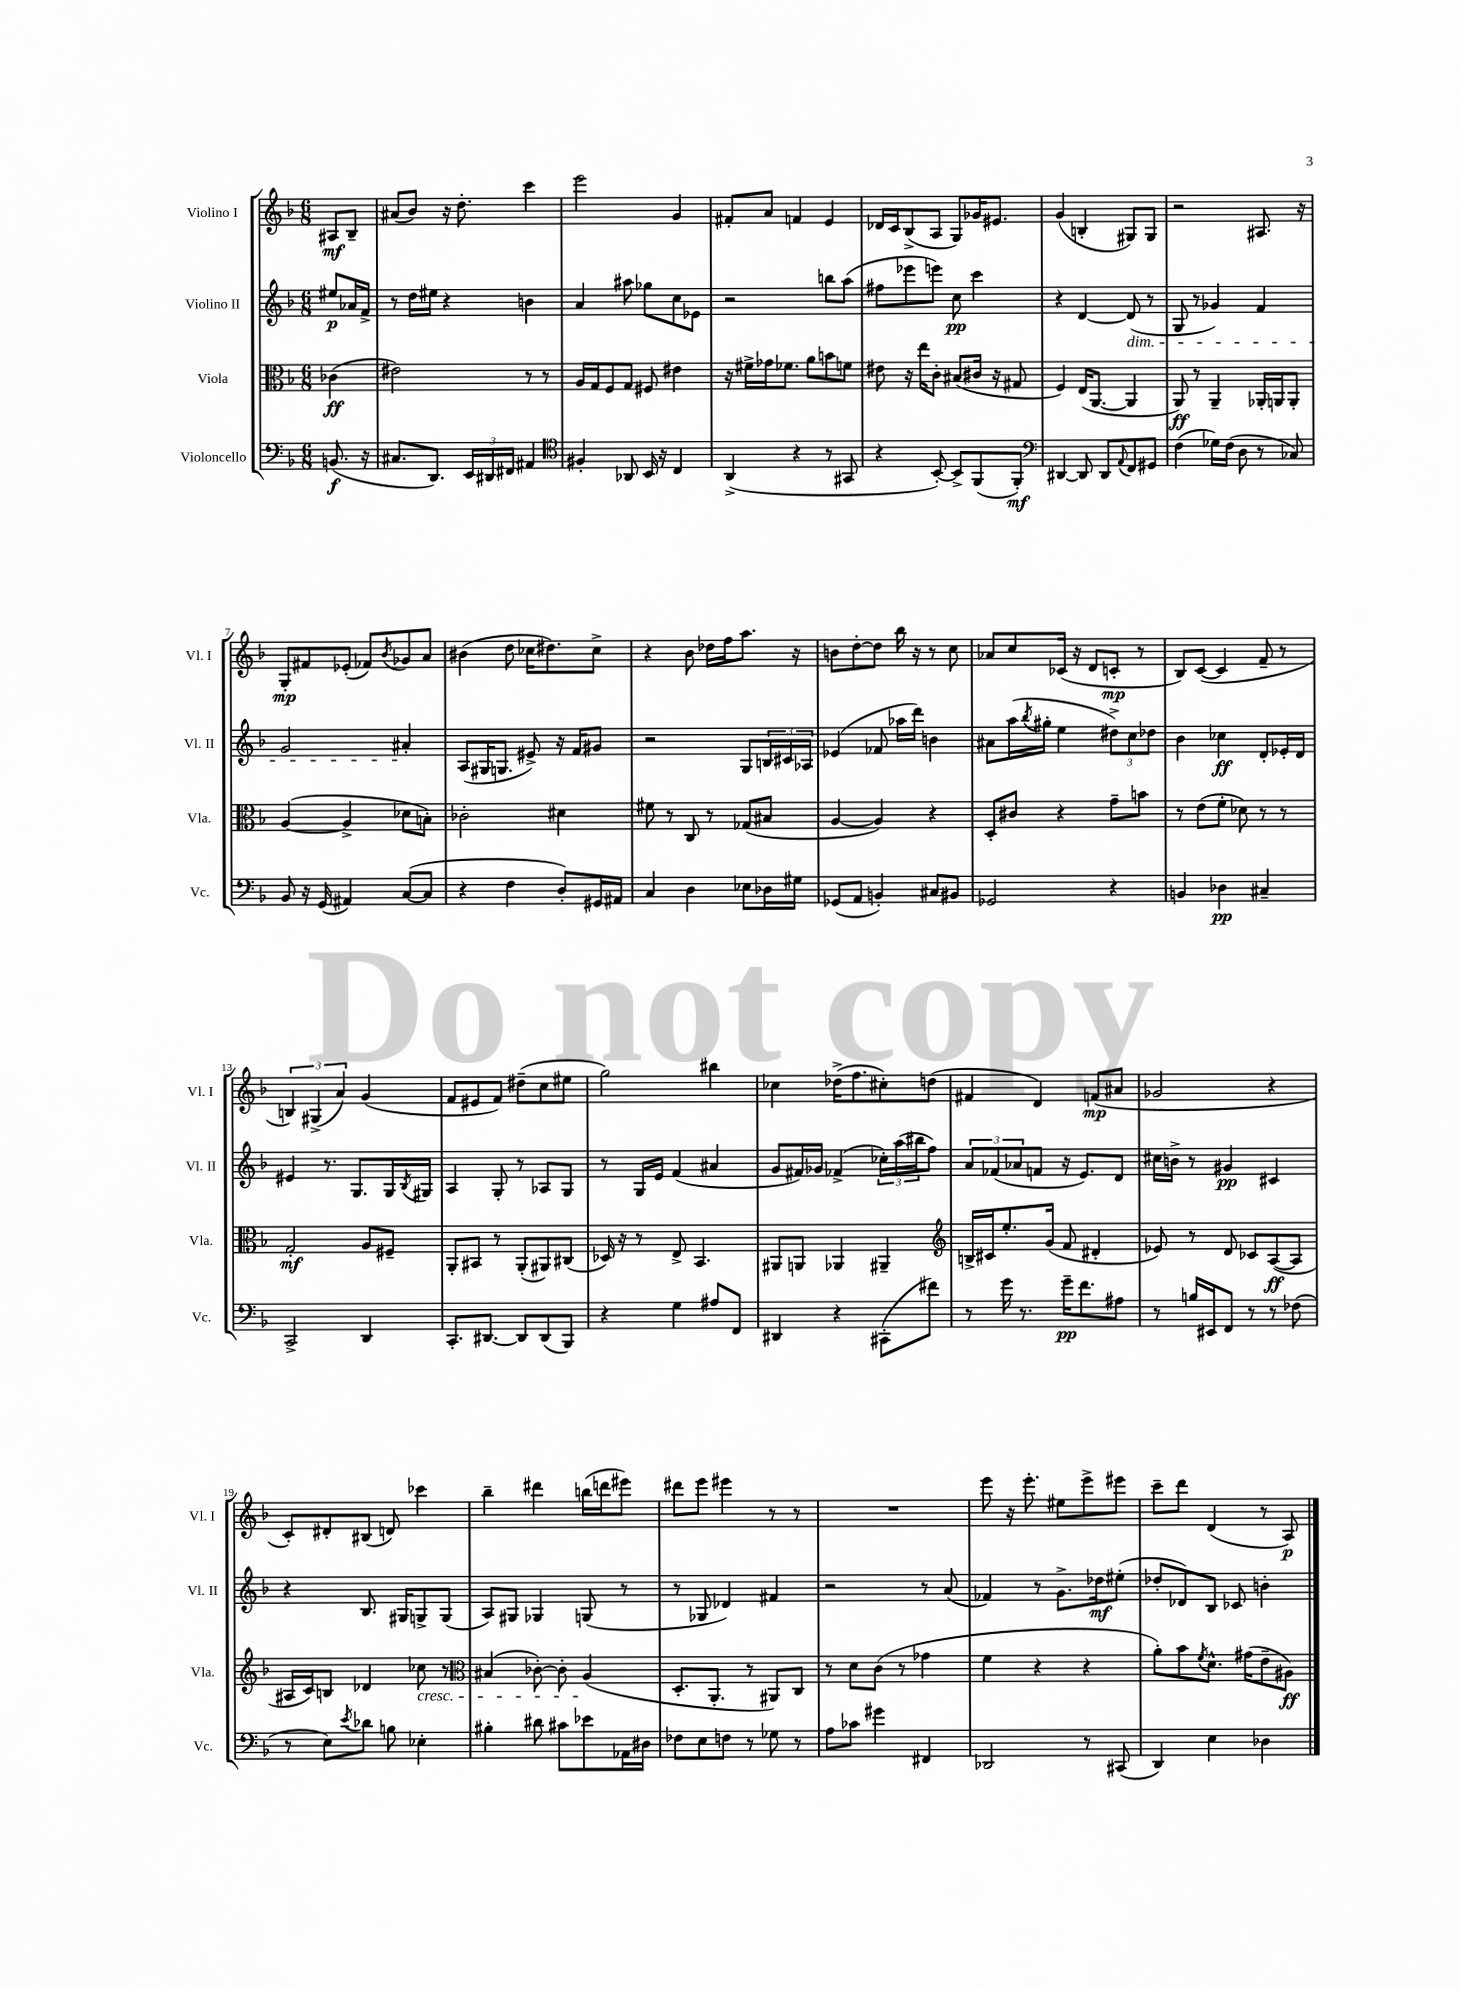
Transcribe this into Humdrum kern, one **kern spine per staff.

**kern	**kern	**kern	**kern
*staff4	*staff3	*staff2	*staff1
*clefF4	*clefC3	*clefG2	*clefG2
*k[b-]	*k[b-]	*k[b-]	*k[b-]
*M6/8	*M6/8	*M6/8	*M6/8
(8.BB	(4c-	8ee#	8A#
.	.	16a-	8B-~
16r	.	16f^	.
=	=	=	=
8.C#	2e#)	8r	(8a#
.	.	16dd	8b-)
8.DD)	.	16ee#	.
.	.	4r	16r
.	.	.	8.dd'
24EE	.	.	.
24DD#	.	.	.
24FF#	.	.	.
4AA#	8r	4b	4ccc
.	8r	.	.
=	=	=	=
*clefC4	*	*	*
4F#'	16A	4a	2eee
.	16G	.	.
.	8F	.	.
8AA-	8G	8aa#	.
16BB-	8F#	8gg-	.
16r	.	.	.
4C	4e#	8cc	4g
.	.	8e-	.
=	=	=	=
(4AA^	16r	2r	8f#'
.	16f#^	.	.
.	16g-	.	8a
.	8.f-	.	.
4r	.	.	4f
.	8a	.	.
8r	8b	8bb	4e
8GG#	8f	(8aa	.
=	=	=	=
4r	8e#	8ff#	16d-
.	.	.	16c
.	16r	8eee-	(8B-^
.	16ee	.	.
[8BB-')	8c'	8eee)	8A
8BB-^]	(8B#	8cc	8G)
(8FF	16c#	4ccc	16g-
.	16r	.	8.e#
8FF')	8G#	.	.
=	=	=	=
*clefF4	*	*	*
[4DD#	4F)	4r	(4g
8DD#]	(16E	[4d	4B'
.	[8.AA	.	.
8DD#	.	.	.
8qqAA	.	.	.
8FF	4AA]	(8d]	8G#)
8GG#	.	8r	8G#
=	=	=	=
(4F	8AA)	8G	2r
.	8r	8r	.
16G-)	4AA~	4g-)	.
(16F	.	.	.
8D	.	.	.
8r	16AA-'	4f	8.A#
.	16AA	.	.
8C-)	8AA'	.	.
.	.	.	16r
=	=	=	=
8BB-	([4A	2g	8G'
16r	.	.	8f#
(16GG	.	.	.
4AA#)	4A^]	.	(8e-'
.	.	.	8f-)
.	.	.	8qb-
([8C	8d-	4a#'	8g-
8C]	8B')	.	8a
=	=	=	=
4r	2c-'	(8A	(4b#
.	.	16G#	.
.	.	8.G	.
4F	.	.	8dd
.	.	8e#^)	16cc-
.	.	.	8.dd#)
8D')	4d#	16r	.
.	.	16f	.
16GG#	.	8g#	8cc-^
16AA#	.	.	.
=	=	=	=
4C	8f#	2r	4r
.	8r	.	.
4D	8C	.	8b-
.	8r	.	16dd-
.	.	.	16ff
8E-	(8G-	8G	8.aa
16D-	8B#	24B	.
.	.	24c#	.
16G#	.	.	16r
.	.	24A-	.
=	=	=	=
(8GG-	[4A	(4e-	8b
8AA	.	.	[8dd'
4BB')	4A])	8f-	8dd]
.	.	16aa-	16bb-
.	.	16ddd)	16r
8C#	4r	4b	8r
8BB#	.	.	8cc
=	=	=	=
2GG-	8D'	8a#	8a-
.	8c#	(16aa	8cc
.	.	8qbb-	.
.	.	16gg#'	.
.	4r	4ee	(16c-
.	.	.	16r
.	.	.	8d
4r	8g~	12dd#^)	8c'
.	.	12cc	.
.	8b	.	8r
.	.	12dd-	.
=	=	=	=
4BB	8r	4b-	8B-)
.	(8e	.	([8c
4D-	8f'	4cc-	4c]
.	8d-)	.	.
4C#~	8r	8d'	8f~
.	8r	16e-'	8r
.	.	16d	.
=	=	=	=
2CC^	2G'	4e#	6B)
.	.	.	(6G#^
.	.	8.r	.
.	.	.	6a)
.	.	8.G	.
4DD	8A	.	(4g
.	8F#~	16G	.
.	.	8qB-	.
.	.	16G#	.
=	=	=	=
8.CC'	8AA'	4A	8f
.	8BB#	.	8e#
[8.DD#	.	.	.
.	8r	8G'	8f)
8DD#]	(8AA'	8r	(8dd#~
(8DD#	8AA#)	8A-	8cc
8BBB-)	(8C#	8G	8ee#
=	=	=	=
4r	16D-)	8r	2gg)
.	16r	.	.
.	8r	16G	.
.	.	16e	.
4G	8E^	(4f	.
.	4.BB-	.	.
8A#	.	4a#	4bb#
8FF	.	.	.
=	=	=	=
4DD#	8AA#	8g	4cc-
.	8AA	16f#)	.
.	.	16g-	.
4r	4AA-	(4f-^	(16dd-^
.	.	.	8.ff
(8CC#'	4AA#~	24cc-')	8cc#')
.	.	(24aa	.
.	.	24bb#	.
8f#)	.	8ff)	(8dd
=	=	=	=
*	*clefG2	*	*
8r	16B^	12a	4f#
.	16c#	.	.
.	.	(12f-	.
16g	8.ee'	.	.
.	.	12a-	.
8.r	.	.	.
.	.	8f	4d)
.	(16g	.	.
16g~	8f	16r	.
8.f	.	8.e)	.
.	4d#'	.	(8f
8A#	.	8d	8a#
=	=	=	=
8r	8e-)	16cc#	2g-
.	.	16b^	.
16B	8r	8r	.
16EE#	.	.	.
8FF	8d	4g#	.
8r	8c-	.	.
8r	([8A	4c#	4r
(8F-	8A]	.	.
=	=	=	=
8r	16A#	4r	8c')
.	16c)	.	.
8E)	8B	.	8d#'
8qe	.	.	.
8d-	4d-	8.B-	(8B#
8B	.	.	8d)
.	.	16G#	.
4E-'	8cc-	8G^	4ccc-
.	8r	(8G	.
=	=	=	=
*	*clefC3	*	*
4B#'	(4B#	8A)	4bb-~
.	.	8G#	.
8d#	[8c-')	4G-	4ddd#
8c#	8c-']	.	.
8e-	(4A	(8G	(16bb
.	.	.	16ddd
16AA-	.	8r	8eee#)
16D#	.	.	.
=	=	=	=
8F-	8.D'	8r	8ddd#
8E	.	8G-	8eee
.	8.AA'	.	.
8F	.	4d-)	4eee#
8r	8r	.	.
8G-	8AA#)	4f#	8r
8r	8C	.	8r
=	=	=	=
8A	8r	2r	2.r
8c-	8d	.	.
4g#	(8c	.	.
.	8r	.	.
4FF#	4g-	8r	.
.	.	(8a	.
=	=	=	=
2DD-	4f	4f-)	8eee
.	.	.	16r
.	.	.	8.eee'
.	4r	8r	.
.	.	8.g^	8ee#
8r	4r	.	8eee^
.	.	16dd-	.
(8CC#	.	(8ee#'	8eee#
=	=	=	=
4DD)	8a')	8dd-'	8ccc~
.	8b-	8d-)	8ddd
.	8qf	.	.
4E	8.d^^	8B-	(4d
.	.	8c-	.
.	(16g#	.	.
4D-	8e~	4b'	8r
.	8A#)	.	8A)
==	==	==	==
*-	*-	*-	*-
